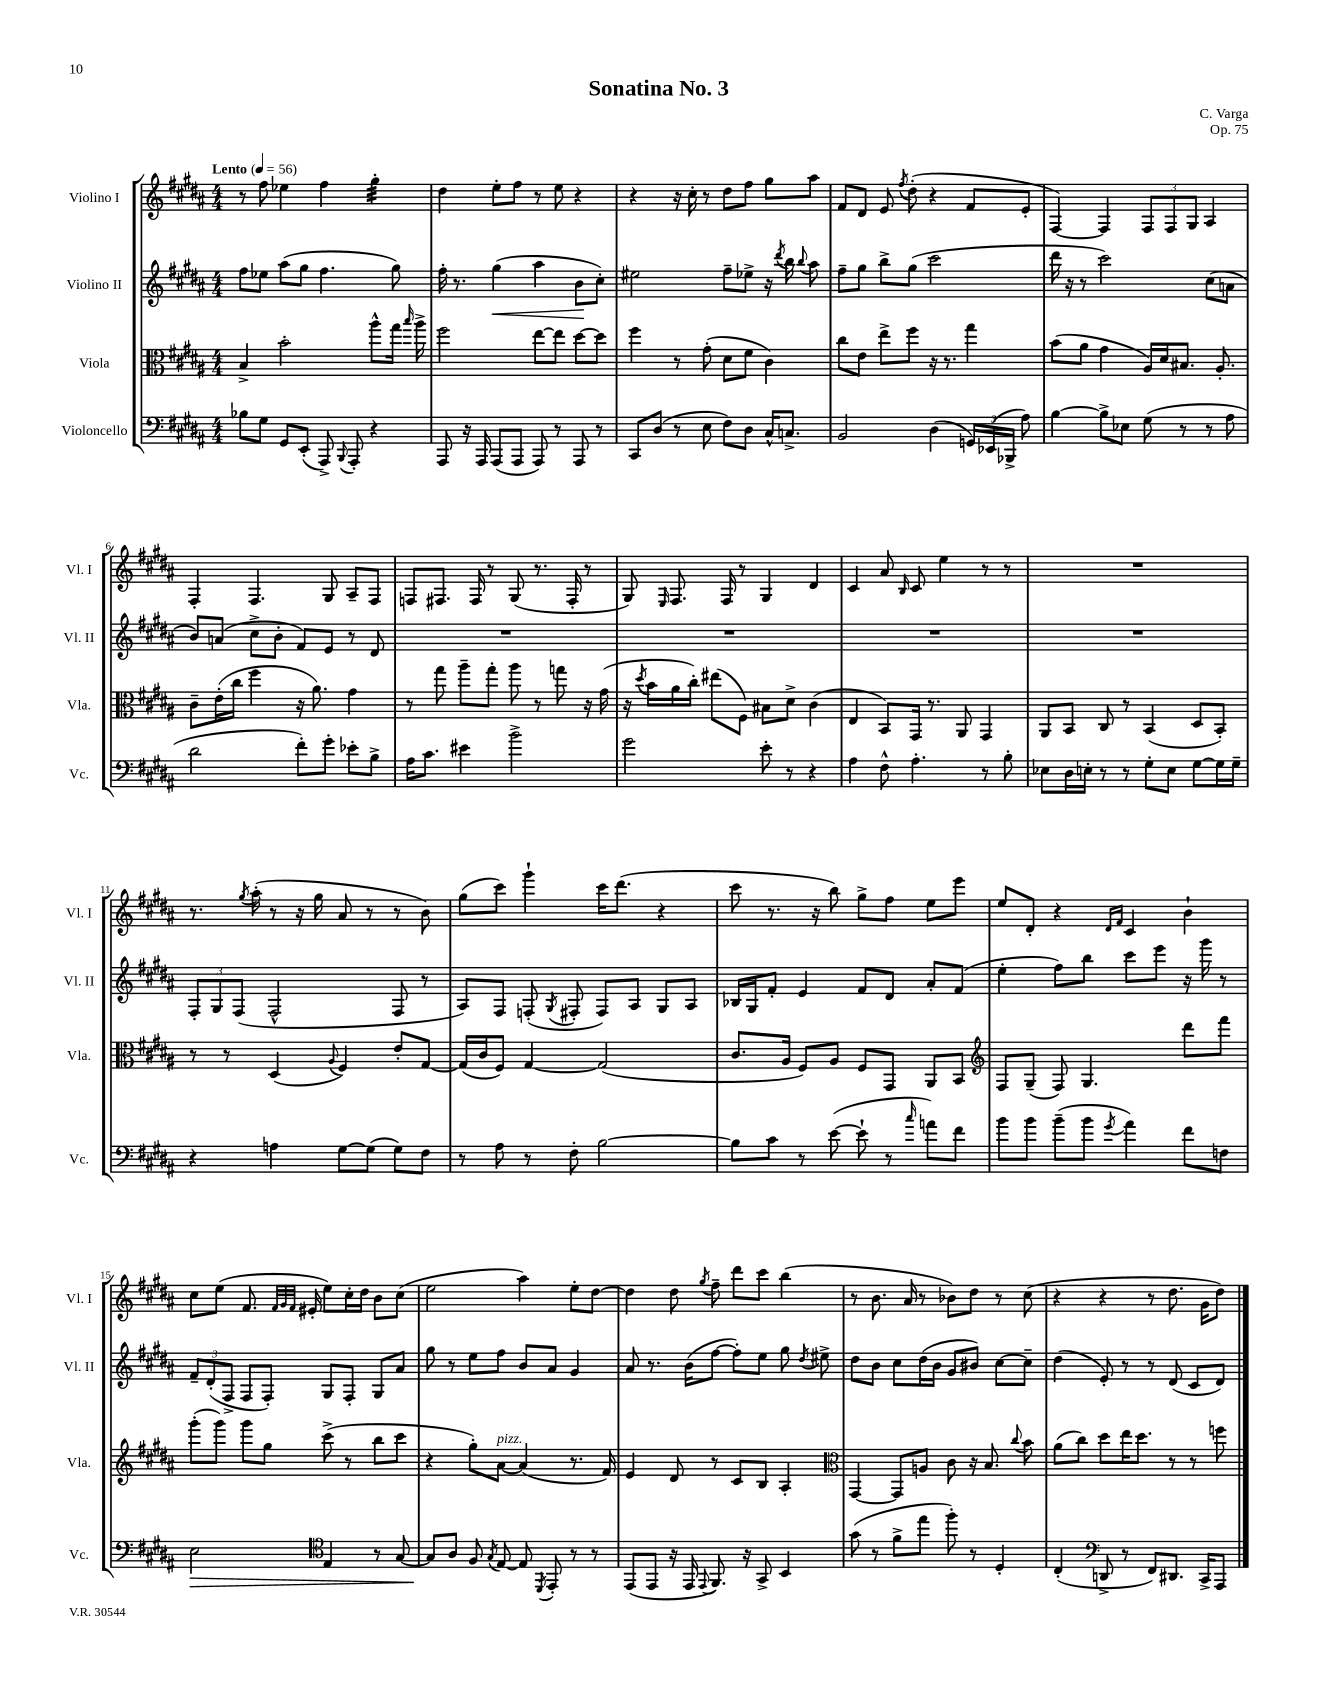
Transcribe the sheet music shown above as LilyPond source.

\header { title = "Sonatina No. 3" composer = "C. Varga" opus = "Op. 75" }
<<
\new StaffGroup <<
\new Staff = "s0" \with { instrumentName = "Violino I" shortInstrumentName = "Vl. I" } {
    \clef treble \key b \major \numericTimeSignature \time 4/4 \tempo "Lento" 4 = 56
    \autoBeamOff r8 fis''8 ees''4 fis''4 gis''4:32-. |
    dis''4 e''8[-. fis''8] r8 e''8 r4 |
    r4 r16 cis''16-. r8 dis''8[ fis''8] gis''8[ ais''8] |
    fis'8[ dis'8] e'8 \acciaccatura { fis''8 } dis''8-.( r4 fis'8[ e'8]-. |
    fis4~) fis4 \tuplet 3/2 { fis8[ fis8 gis8] } ais4 |
    fis4-. fis4. gis8 ais8[-- fis8] |
    f8[ fis8.] fis16 r8 gis8( r8. fis16-. r8 |
    gis8) \grace { e16 } fis8. fis16 r8 gis4 dis'4 |
    cis'4 ais'8 \grace { b16 } cis'8 e''4 r8 r8 |
    R1 |
    r8. \acciaccatura { gis''8 } ais''16-.( r8 r16 gis''16 ais'8 r8 r8 b'8) |
    gis''8[( cis'''8]) gis'''4-! cis'''16[ dis'''8.]( r4 |
    cis'''8 r8. r16 b''8) gis''8[-> fis''8] e''8[ e'''8] |
    e''8[ dis'8]-. r4 \grace { dis'16[ fis'16] } cis'4 b'4-! |
    cis''8[ e''8]( fis'8. \grace { fis'32[ gis'32 fis'32] } eis'16-. e''8[) cis''16-. dis''16] b'8[ cis''8]( |
    e''2 ais''4) e''8[-. dis''8]~ |
    dis''4 dis''8 \acciaccatura { gis''8 } fis''8-- dis'''8[ cis'''8] b''4( |
    r8 b'8. ais'16 r8 bes'8[) dis''8] r8 cis''8( |
    r4 r4 r8 dis''8. gis'16[ dis''8]) \bar "|." |
}
\new Staff = "s1" \with { instrumentName = "Violino II" shortInstrumentName = "Vl. II" } {
    \clef treble \key b \major \numericTimeSignature \time 4/4
    \autoBeamOff fis''8[ ees''8] ais''8[( gis''8] fis''4. gis''8) |
    fis''16-. r8. gis''4\<( ais''4 b'8[\! cis''8]-.) |
    eis''2 fis''8[-- ees''8]-> r16 \acciaccatura { dis'''8 } b''16 \appoggiatura { b''8 } ais''8 |
    fis''8[-- gis''8] b''8[-> gis''8]( cis'''2 |
    dis'''16 r16 r8 cis'''2) cis''8[( a'8] |
    b'8[) a'8]( cis''8[-> b'8]-. fis'8[) e'8] r8 dis'8 |
    R1 |
    R1 |
    R1 |
    R1 |
    \tuplet 3/2 { fis8[-. gis8 fis8]( } fis2-^ fis8 r8 |
    ais8[) fis8] f8-.( \acciaccatura { gis8 } fis8-. fis8[) ais8] gis8[ ais8] |
    bes16[ gis16 fis'8]-. e'4 fis'8[ dis'8] ais'8[-. fis'8]( |
    e''4-. fis''8[) b''8] cis'''8[ e'''8] r16 gis'''16 r8 |
    \tuplet 3/2 { fis'8[-- dis'8-.( fis8]-> } fis8[ fis8]-.) gis8[ fis8]-. gis8[ ais'8] |
    gis''8 r8 e''8[ fis''8] b'8[ ais'8] gis'4 |
    ais'8 r8. b'16[( fis''8]~ fis''8[-.) e''8] gis''8 \acciaccatura { dis''8 } eis''8-> |
    dis''8[ b'8] cis''8[ dis''16( b'16] gis'8[ bis'8]) cis''8[~ cis''8]-- |
    dis''4( e'8-.) r8 r8 dis'8( cis'8[ dis'8]) \bar "|." |
}
\new Staff = "s2" \with { instrumentName = "Viola" shortInstrumentName = "Vla." } {
    \clef alto \key b \major \numericTimeSignature \time 4/4
    \autoBeamOff b4-> b'2-. ais''8[-^ gis''16] \grace { b''16 } ais''16-> |
    fis''2 e''8[~ e''8] dis''8[~ dis''8] |
    fis''4 r8 gis'8-.( dis'8[ fis'8] cis'4) |
    cis''8[ e'8] e''8[-> fis''8] r16 r8. gis''4 |
    b'8[( ais'8] gis'4 ais16[) dis'16 bis8.] ais8.-. |
    cis'8[-- e'16-.( cis''16] fis''4 r16 ais'8.) gis'4 |
    r8 gis''8 ais''8[-- gis''8]-. ais''8 r8 g''8 r16 gis'16( |
    r16 \acciaccatura { dis''8 } b'16[ ais'16 cis''16]-.) eis''8[( fis8]) bis8[ dis'8]-> cis'4( |
    e4 b,8[) gis,16] r8. ais,8 gis,4 |
    ais,8[ b,8] cis8 r8 b,4( dis8[ b,8]-.) |
    r8 r8 dis4( \appoggiatura { ais8 } fis4) e'8[-. gis8]~ |
    gis16[( cis'16 fis8]) gis4~ gis2( |
    cis'8.[ ais16] fis8[) ais8] fis8[ gis,8] ais,8[ b,8] |
    \clef treble fis8[ gis8]--( fis8) gis4. dis'''8[ fis'''8] |
    gis'''8[-.( gis'''8]) gis'''8[ gis''8] cis'''8->( r8 b''8[ cis'''8] |
    r4 gis''8[-.) ais'8]~^\markup { \italic "pizz." } ais'4( r8. fis'16) |
    e'4 dis'8 r8 cis'8[ b8] ais4-. |
    \clef alto gis,4~ gis,8[ a8] cis'8 r16 b8. \appoggiatura { cis''8 } b'8 |
    ais'8[( cis''8]) dis''8[ e''16 dis''8.] r8 r8 f''8 \bar "|." |
}
\new Staff = "s3" \with { instrumentName = "Violoncello" shortInstrumentName = "Vc." } {
    \clef bass \key b \major \numericTimeSignature \time 4/4
    \autoBeamOff bes8[ gis8] gis,8[ e,8]-.( ais,,8->) \appoggiatura { b,,8 } ais,,8-. r4 |
    ais,,8 r16 ais,,16 ais,,8[( ais,,8] ais,,8) r8 ais,,8 r8 |
    cis,8[ dis8]( r8 e8 fis8[) dis8] cis16[-^ c8.]-> |
    b,2 dis4( \tuplet 3/2 { g,16[) ees,16( bes,,16]-> } ais8) |
    b4~ b8[-> ees8] gis8( r8 r8 ais8 |
    dis'2 fis'8[-.) gis'8]-. ees'8[-. b8]-> |
    ais16[ cis'8.] eis'4 b'2-> |
    gis'2 e'8-. r8 r4 |
    ais4 fis8-^ ais4.-. r8 b8-. |
    ees8[ dis16 e16]-. r8 r8 gis8[-. e8] gis8[~ gis16 gis16]-- |
    r4 a4 gis8[~ gis8]( gis8[) fis8] |
    r8 ais8 r8 fis8-. b2~ |
    b8[ cis'8] r8 e'8~( e'8-! r8 \grace { cis''16 } a'8[) fis'8] |
    b'8[ b'8] b'8[--( b'8] \acciaccatura { gis'8 } ais'4) fis'8[ f8] |
    e2\> \clef tenor e4 r8 gis8~ |
    gis8[\! ais8] fis8 \acciaccatura { gis8 } e8~ e8 \acciaccatura { dis,8 } e,8-. r8 r8 |
    e,8[( e,8] r16 e,16 \appoggiatura { e,8 } fis,8.) r16 gis,8-> b,4 |
    gis'8( r8 fis'8[-> e''8] fis''8-.) r8 dis4-. |
    cis4-.( \clef bass d,8-> r8 fis,8[) dis,8.] cis,16[-> ais,,8] \bar "|." |
}
>>
>>
